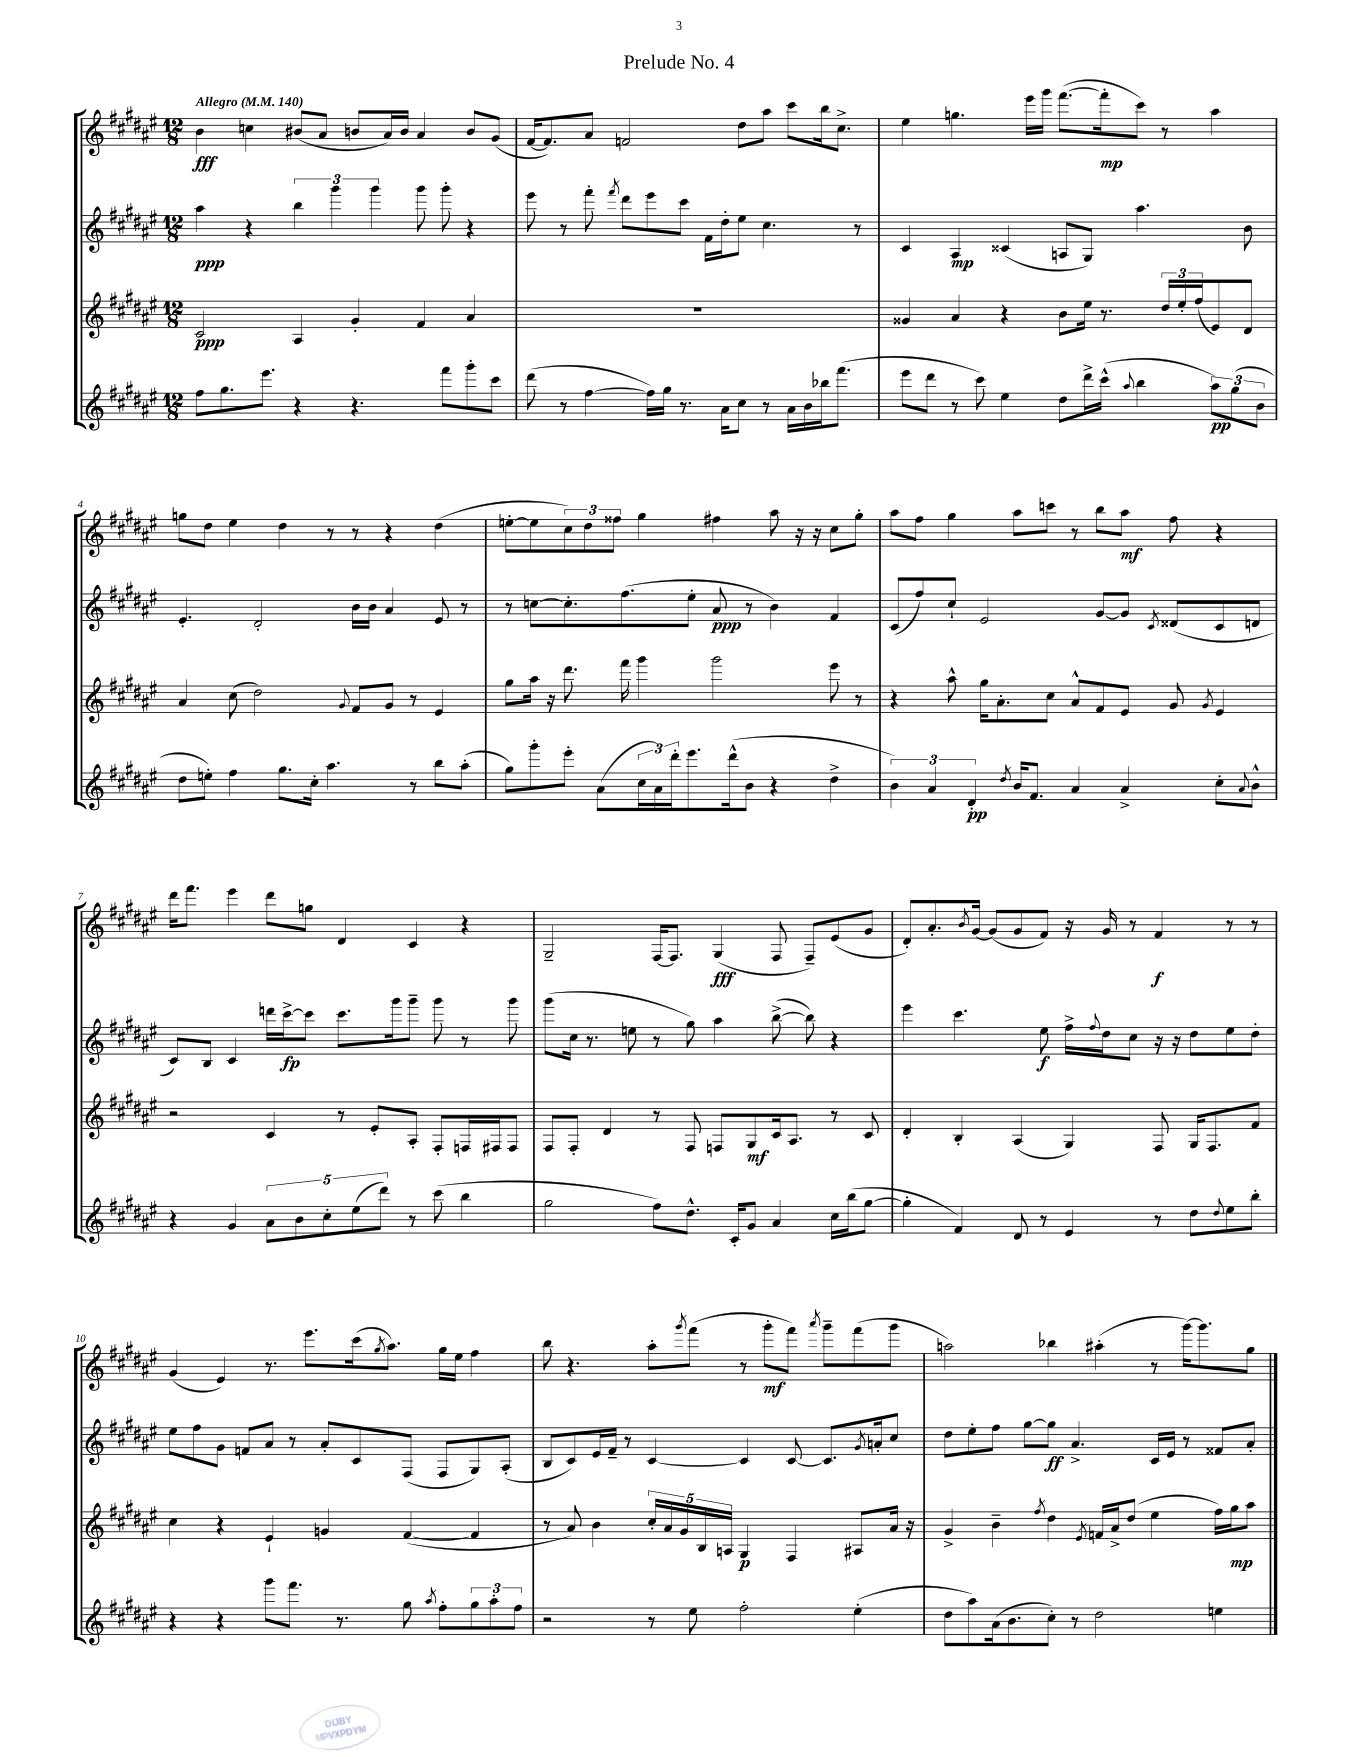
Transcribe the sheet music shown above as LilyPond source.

\header { title = "Prelude No. 4" }
<<
\new StaffGroup <<
\new Staff = "s0" {
    \clef treble \key fis \major \numericTimeSignature \time 12/8 \tempo "Allegro" 4 = 140
    b'4\fff c''4 bis'8( ais'8 b'8 ais'16) b'16 ais'4 b'8 gis'8( |
    fis'16~ fis'8.) ais'8 f'2 dis''8 ais''8 cis'''8 b''16 cis''8.-> |
    eis''4 g''4. eis'''16 gis'''16 fis'''8.~( fis'''16-.\mp cis'''8) r8 ais''4 |
    g''8 dis''8 eis''4 dis''4 r8 r8 r4 dis''4( |
    e''8~-. e''8 \tuplet 3/2 { cis''8) dis''8 fisis''8 } gis''4 fis''4 ais''8 r16 r16 cis''8 gis''8-. |
    ais''8 fis''8 gis''4 ais''8 c'''8 r8 b''8 ais''8\mf fis''8 r4 |
    dis'''16 fis'''8. eis'''4 dis'''8 g''8 dis'4 cis'4 r4 |
    gis2-- fis16~ fis8. gis4\fff( fis8 fis8--) eis'8( gis'8 |
    dis'8-.) ais'8.-. \acciaccatura { b'8 } gis'16~ gis'8( gis'8 fis'8) r16 gis'16 r8 fis'4\f r8 r8 |
    gis'4( eis'4) r8. eis'''8. cis'''16( \acciaccatura { gis''8 } ais''8.) gis''16 eis''16 fis''4 |
    b''8 r4. ais''8-. \acciaccatura { gis'''8 } fis'''8( r8 gis'''8-.\mf fis'''8) \acciaccatura { ais'''8 } gis'''8-- fis'''8( gis'''8 |
    a''2) bes''4 ais''4-.( r8 gis'''16~) gis'''8. gis''8 \bar "|." |
}
\new Staff = "s1" {
    \clef treble \key fis \major \numericTimeSignature \time 12/8
    ais''4\ppp r4 \tuplet 3/2 { b''4 gis'''4 gis'''4 } gis'''8 gis'''8-. r4 |
    eis'''8 r8 fis'''8-. \acciaccatura { fis'''8 } dis'''8 eis'''8 cis'''8 fis'16 dis''16-. eis''8 cis''4. r8 |
    cis'4 ais4\mp cisis'4( a8 gis8) ais''4. b'8 |
    eis'4.-. dis'2-. b'16 b'16 ais'4 eis'8 r8 |
    r8 c''8~ c''8.-. fis''8.( eis''8-. ais'8\ppp r8 b'4) fis'4 |
    cis'8( fis''8) cis''8-! eis'2 gis'8~ gis'8 \acciaccatura { cis'8 } disis'8( cis'8 d'8 |
    cis'8) b8 cis'4 d'''16 cis'''16~->\fp cis'''8 cis'''8. gis'''16 gis'''8-- gis'''8 r8 gis'''8 |
    gis'''8( cis''16 r8. e''8 r8 gis''8) ais''4 b''8~->( b''8) r4 |
    eis'''4 cis'''4. eis''8\f fis''16-> \appoggiatura { fis''8 } dis''16 cis''8 r16 r16 dis''8 eis''8 dis''8-. |
    eis''8 fis''8 gis'8 f'8 ais'8 r8 ais'8-. cis'8 fis8( fis8 gis8) ais8-.( |
    b8 cis'8) eis'16 fis'16-- r8 cis'4~ cis'4 cis'8~ cis'8. \acciaccatura { gis'8 } a'16-. cis''8 |
    dis''8 eis''8-. fis''8 gis''8~ gis''8\ff ais'4.-> cis'16 eis'16 r8 fisis'8 ais'8-. \bar "|." |
}
\new Staff = "s2" {
    \clef treble \key fis \major \numericTimeSignature \time 12/8
    cis'2\ppp ais4 gis'4-. fis'4 ais'4 |
    R1. |
    gisis'4 ais'4 r4 b'8 eis''16 r8. \tuplet 3/2 { dis''16 eis''16-. fis''16( } eis'8) dis'8 |
    ais'4 cis''8( dis''2) \appoggiatura { gis'8 } fis'8 gis'8 r8 eis'4 |
    gis''8 ais''16 r16 dis'''8. fis'''16 gis'''4 gis'''2 eis'''8 r8 |
    r4 ais''8-^ gis''16 ais'8.-. cis''8 ais'8-^ fis'8 eis'8 gis'8 \acciaccatura { gis'8 } eis'4 |
    r2 cis'4 r8 eis'8-. ais8-. fis8-. f16 fis16 fis8 |
    fis8 fis8-. dis'4 r8 fis8 f8 gis8\mf cis'16 ais8. r8 cis'8 |
    dis'4-. b4-. ais4( gis4) fis8 gis16 fis8. fis'8 |
    cis''4 r4 eis'4-! g'4 fis'4~( fis'4 |
    r8 ais'8) b'4 \tuplet 5/4 { cis''16-. ais'16 gis'16 b16 a16 } gis4\p fis4 ais8 ais'16 r16 |
    gis'4-> b'4-- \acciaccatura { fis''8 } dis''4 \acciaccatura { eis'8 } f'16 ais'16-> dis''8( eis''4 fis''16) gis''16\mp ais''8 \bar "|." |
}
\new Staff = "s3" {
    \clef treble \key fis \major \numericTimeSignature \time 12/8
    fis''8 gis''8. eis'''8. r4 r4. fis'''8 gis'''8-. cis'''8 |
    dis'''8( r8 fis''4~ fis''16) gis''16 r8. ais'16 cis''8 r8 ais'16 b'16 bes''16 fis'''8.( |
    eis'''8 dis'''8 r8 cis'''8) eis''4 dis''8 dis'''16-> cis'''16-^( \appoggiatura { ais''8 } b''4 \tuplet 3/2 { ais''8\pp) gis''8( b'8 } |
    dis''8 e''8-.) fis''4 gis''8. cis''16-. ais''4. r8 b''8 ais''8-.( |
    gis''8) gis'''8-. eis'''8-. ais'8( \tuplet 3/2 { cis''16 ais'16) dis'''16-. } eis'''8. dis'''16-^( b'8 r4 dis''4-> |
    \tuplet 3/2 { b'4) ais'4 dis'4-.\pp } \acciaccatura { dis''8 } b'16 fis'8. ais'4 ais'4-> cis''8-. \appoggiatura { ais'8 } b'8-^ |
    r4 gis'4 \tuplet 5/4 { ais'8 b'8 cis''8-. eis''8( dis'''8) } r8 cis'''8( b''4 |
    gis''2 fis''8) dis''8.-^ cis'16-. gis'8 ais'4 cis''16 b''16( gis''8~ |
    gis''4-. fis'4) dis'8 r8 eis'4 r8 dis''8 \appoggiatura { dis''8 } eis''8 b''8-. |
    r4 r4 gis'''8 fis'''8. r8. gis''8 \acciaccatura { ais''8 } fis''8-. \tuplet 3/2 { gis''8 ais''8-. fis''8 } |
    r2 r8 eis''8 fis''2-. eis''4-.( |
    dis''8 ais''8) ais'16( b'8. cis''8-.) r8 dis''2 e''4 \bar "|." |
}
>>
>>
